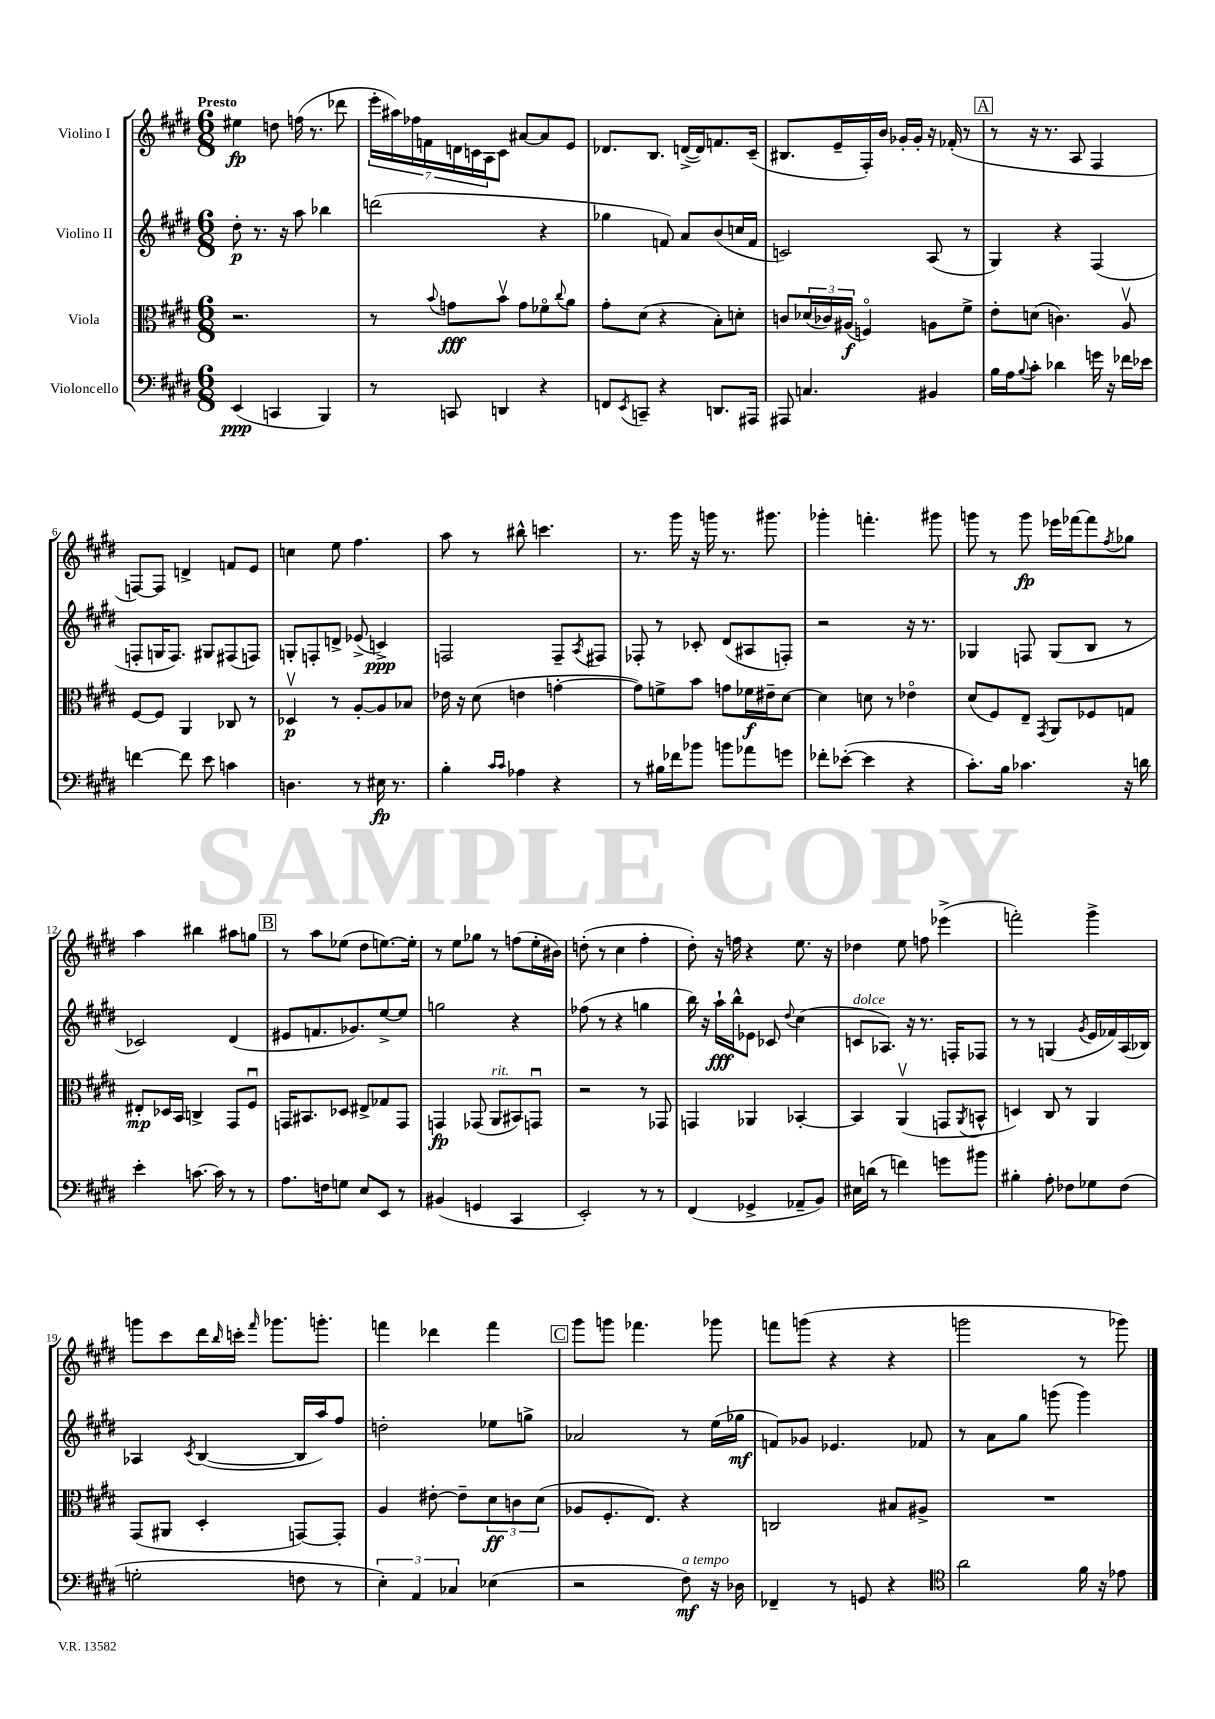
<<
\new StaffGroup <<
\new Staff = "s0" \with { instrumentName = "Violino I" } {
    \clef treble \key e \major \numericTimeSignature \time 6/8 \tempo "Presto"
    eis''4\fp d''8 f''16( r8. des'''8 |
    \tuplet 7/4 { e'''16-. ais''16) fes''16 f'16 d'16 c'16 a16 } c'8 ais'8~ ais'8 e'8 |
    des'8. b8. d'16~->( d'16) f'8. cis'16--( |
    bis8. e'16-- fis16-.) b'16 ges'16-. ges'16-. r16 fes'16-.( r8 |
    \mark \markup { \box "A" } r8 r16 r8. a8 fis4 |
    f8~) f8 d'4-> f'8 e'8 |
    c''4 e''8 fis''4. |
    a''8 r8 bis''8-^ c'''4. |
    r8. gis'''16 r16 g'''16 r8. gis'''8. |
    ges'''4-. f'''4.-. gis'''8 |
    g'''8 r8 g'''8\fp ees'''16 fes'''16~ fes'''8 \acciaccatura { fis''8 } ges''8 |
    a''4 bis''4 ais''8 g''8 |
    \mark \markup { \box "B" } r8 a''8 ees''8( dis''8 e''8.~) e''16-. |
    r8 e''8 ges''8 r8 f''8( e''16-. bis'16) |
    d''8-.( r8 cis''4 fis''4-. |
    dis''8-.) r16 f''16 r4 e''8. r16 |
    des''4 e''8 f''8 ees'''4->( |
    f'''2-.) gis'''4-> |
    g'''8 cis'''8 dis'''16 \grace { b''16 } c'''16-. \grace { fis'''16 } ges'''8. g'''8.-. |
    f'''4 des'''4 f'''4 |
    \mark \markup { \box "C" } gis'''8 g'''8 fes'''4. ges'''8 |
    f'''8 g'''8( r4 r4 |
    g'''2 r8 ges'''8) \bar "|." |
}
\new Staff = "s1" \with { instrumentName = "Violino II" } {
    \clef treble \key e \major \numericTimeSignature \time 6/8
    dis''8-.\p r8. r16 a''8 bes''4 |
    d'''2( r4 |
    ges''4 f'8) a'8 b'8( c''16 f'16 |
    c'2) a8( r8 |
    \mark \markup { \box "A" } gis4) r4 fis4( |
    f8-. g16 f8.) gis8 fis8( f8) |
    g8-. f8-. d'8-> ees'8->( c'4->\ppp) |
    f2 f8-- \acciaccatura { a8 } fis8 |
    fes8-. r8 ces'8-. dis'8( ais8 f8-.) |
    r2 r16 r8. |
    ges4 f8 ges8( b8 r8 |
    ces'2) dis'4( |
    \mark \markup { \box "B" } eis'8 f'8. ges'8.) e''8~-> e''8 |
    g''2 r4 |
    fes''8( r8 r4 g''4 |
    b''16) r16 a''16-!\fff b''16-^ ees'8 ces'8 \appoggiatura { dis''8 } cis''4( |
    c'8^\markup { \italic "dolce" } aes8.) r16 r8. f16-. fes8 |
    r8 r8 g4( \acciaccatura { gis'8 } e'16 fes'16) a16( bes16) |
    aes4 \acciaccatura { cis'8 } b4~( b16 a''16) fis''8 |
    d''2-. ees''8 g''8-> |
    \mark \markup { \box "C" } aes'2 r8 e''16( ges''16\mf |
    f'8) ges'8 ees'4. fes'8 |
    r8 a'8 gis''8 g'''8( g'''4) \bar "|." |
}
\new Staff = "s2" \with { instrumentName = "Viola" } {
    \clef alto \key e \major \numericTimeSignature \time 6/8
    r2. |
    r8 \appoggiatura { b'8 } g'8\fff b'8\upbow g'8 fes'8\flageolet \appoggiatura { cis''8 } a'8 |
    gis'8-. dis'8( r4 b8-.) d'8-. |
    c'8 \tuplet 3/2 { des'16( ces'16) ais16\f( } f4\flageolet) a8 fis'8-> |
    \mark \markup { \box "A" } e'8-. d'8( c'4.) a8\upbow |
    fis8~ fis8 a,4 ces8 r8 |
    des4\upbow\p r8 a8~-. a8 bes8 |
    ees'16 r16 dis'8( e'4 g'4~-. |
    g'8) f'8-> b'8 g'8 fes'16\f eis'16-- dis'8~ |
    dis'4 d'8 r8 ees'4\flageolet |
    dis'8( fis8) e8-- \acciaccatura { gis,8 } a,8 fes8 g8 |
    eis8-.\mp des16 b,16 c4-> gis,8 fis8\downbow |
    \mark \markup { \box "B" } g,16 bis,8. des8 eis8-> ges8 g,8 |
    g,4\fp ges,8( a,8^\markup { \italic "rit." } bis,8) g,8\downbow |
    r2 r8 ges,8 |
    g,4 aes,4 bes,4~-. |
    bes,4 a,4\upbow( g,8 \acciaccatura { a,8 } b,8-^ |
    d4) cis8 r8 a,4 |
    gis,8( ais,8 dis4-. g,8~) g,8-. |
    a4 eis'8~-. eis'8-- \tuplet 3/2 { dis'8\ff c'8 dis'8( } |
    \mark \markup { \box "C" } aes8 fis8.-. e8.) r4 |
    c2 bis8 ais8-> |
    R2. \bar "|." |
}
\new Staff = "s3" \with { instrumentName = "Violoncello" } {
    \clef bass \key e \major \numericTimeSignature \time 6/8
    e,4\ppp( c,4 b,,4) |
    r8 c,8 d,4 r4 |
    f,8 \acciaccatura { e,8 } c,8-- r4 d,8. ais,,16 |
    ais,,8 c4. bis,4 |
    \mark \markup { \box "A" } b16 a16 \appoggiatura { b8 } cis'8-. des'4 g'16 r16 fes'16 ees'16 |
    f'4~ f'8 e'8 c'4 |
    d4. r8 eis16\fp r8. |
    b4-. \grace { cis'16 cis'16 } aes4 r4 |
    r8 bis16 fes'16 bes'8 b'8 aes'8 g'8 |
    fes'8-. ees'8~-.( ees'4 r4 |
    cis'8.-.) b16 ces'4. r16 d'16 |
    e'4-. c'8.~ c'16 r8 r8 |
    \mark \markup { \box "B" } a8. f16 g8 e8 e,8 r8 |
    bis,4( g,4 cis,4 |
    e,2-.) r8 r8 |
    fis,4( ges,4-> aes,8-- b,8) |
    eis16 d'16( r8 f'4) g'8 bis'8 |
    bis4-. a8-. fes8 ges8 fes8( |
    g2-. f8 r8 |
    \tuplet 3/2 { e4-.) a,4 ces4 } ees4( |
    \mark \markup { \box "C" } r2 fis8\mf^\markup { \italic "a tempo" }) r16 des16 |
    fes,4-- r8 g,8 r4 |
    \clef tenor a'2 fis'16 r16 ees'8 \bar "|." |
}
>>
>>
